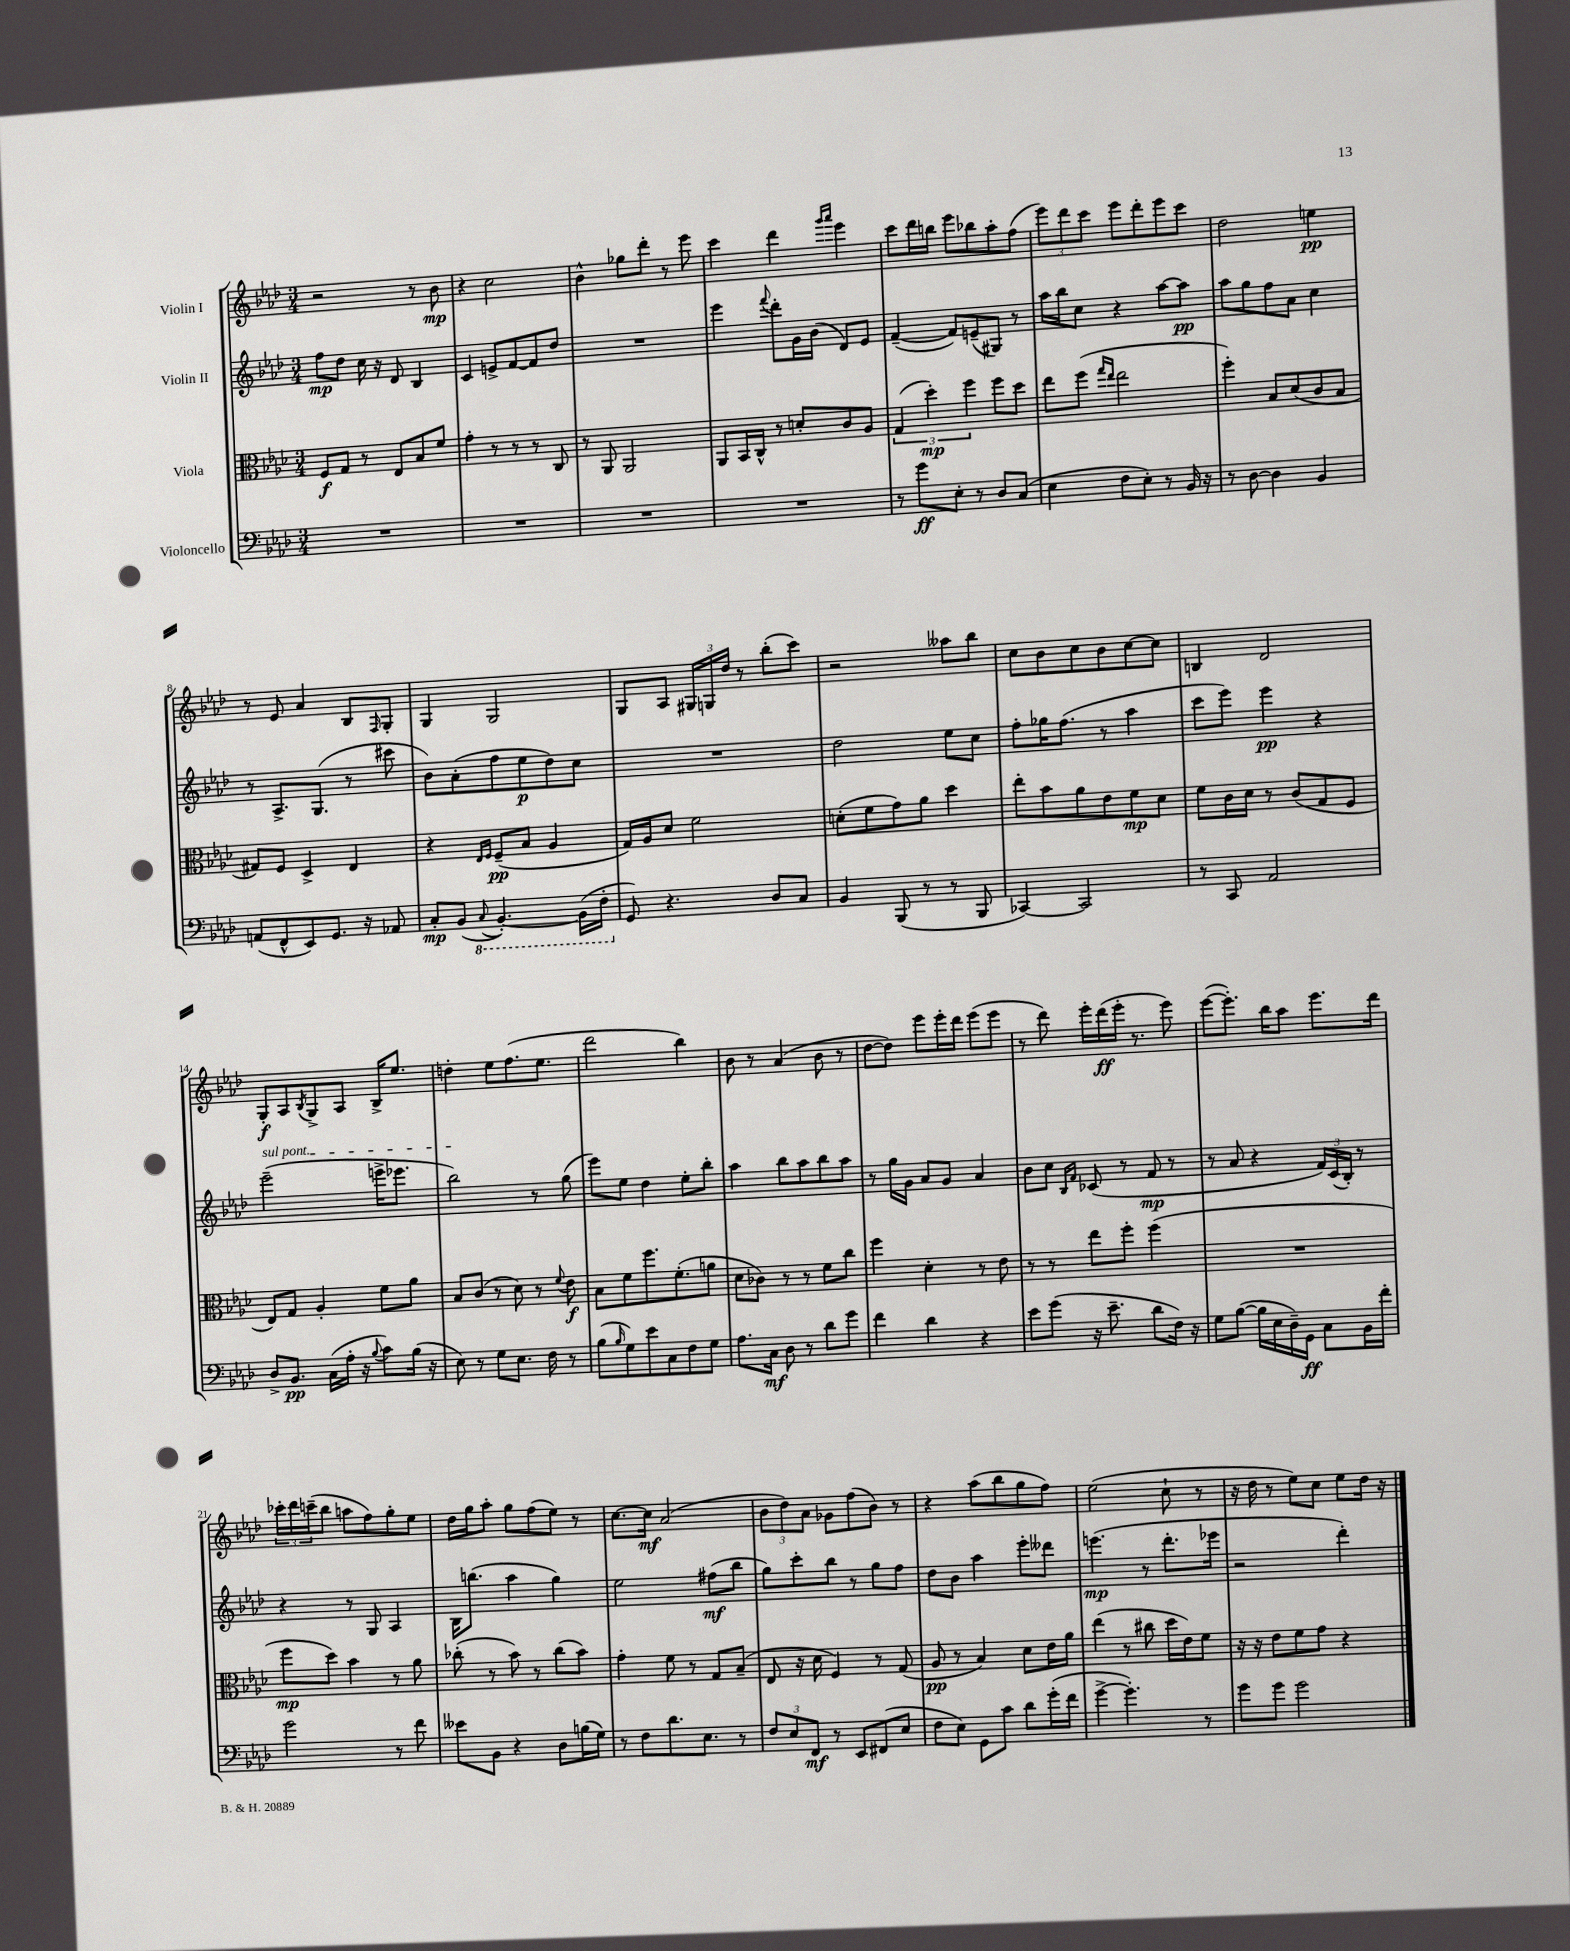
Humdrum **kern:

**kern	**kern	**kern	**kern
*staff4	*staff3	*staff2	*staff1
*clefF4	*clefC3	*clefG2	*clefG2
*k[b-e-a-d-]	*k[b-e-a-d-]	*k[b-e-a-d-]	*k[b-e-a-d-]
*M3/4	*M3/4	*M3/4	*M3/4
2.r	8F	8ff	2r
.	8G	8dd-	.
.	8r	16cc	.
.	.	16r	.
.	8E-	8d-	.
.	8B-	4B-	8r
.	8f	.	8b-
=	=	=	=
2.r	4g'	4c	4r
.	8r	8e^	2cc
.	8r	[8f	.
.	8r	8f]	.
.	8C	8dd-	.
=	=	=	=
2.r	8r	2.r	4b-^^
.	8AA-	.	.
.	2AA-	.	8gg-
.	.	.	8ddd-'
.	.	.	8r
.	.	.	8eee-
=	=	=	=
2.r	8AA-	4eee-	4ccc
.	16BB-	.	.
.	16C^^	.	.
.	.	8qqfff	.
.	8r	8ddd-'	4ddd-
.	8d'	16g	.
.	.	(16b-	.
.	.	.	16qqggg
.	.	.	16qqaaa-
.	8c	8d-)	4eee-
.	8A-	8e-	.
=	=	=	=
8r	(6G	([4f~	8ccc
8g	.	.	16ddd-
.	6dd-')	.	.
.	.	.	16bb
8E-'	.	8f])	8eee-
.	6ff	.	.
8r	.	(8e~	8bb-
8D-	8ff	8G#)	8aa-'
(8C	8dd-	8r	(8ff
=	=	=	=
4E-	8ee-	16aa-	12eee-)
.	.	16bb-	.
.	.	.	12ddd-
.	(8ff	8cc	.
.	.	.	12ccc
.	16qqgg	.	.
.	16qqee-	.	.
8F	2ee-	4r	8eee-
8E-')	.	.	8ddd-'
8r	.	[8aa-	8eee-
16BB-	.	8aa-]	8ccc
16r	.	.	.
=	=	=	=
8r	4ff')	8aa-	2dd-
[8D-	.	8gg	.
4D-]	8B-	8ff	.
.	(8d-	8a-	.
4BB-	8c	4cc	4ee
.	8B-	.	.
=	=	=	=
(8AA	8G#)	8r	8r
8FF^^	8F	8.A-^	8e-
8EE-)	4D-^	.	4a-
.	.	(8.G	.
8.GG	.	.	.
.	4E-	8r	8B-
16r	.	.	.
.	.	.	16qqF
8AA-	.	8ccc#	8G'
=	=	=	=
8C'	4r	8b-)	4G
(8BB-	.	(8a-'	.
.	16qqE-	.	.
8qqCC	16qqF	.	.
[4.BBB-')	(8F~	8ff	2G
.	8B-	8ee-	.
.	4A-	8dd-)	.
(16BBB-]	.	8cc	.
16FF'	.	.	.
=	=	=	=
8GG)	16G)	2.r	8G
.	16A-	.	.
4.r	8d-	.	8A-
.	2f	.	24G#
.	.	.	24G
.	.	.	24dd-
.	.	.	8r
8D-	.	.	(8bb-'
8C	.	.	8ccc)
=	=	=	=
4BB-	(8d'	2dd-	2r
.	8f	.	.
(8BBB-	8g)	.	.
8r	8a-	.	.
8r	4dd-	8ee-	8aa--
8BBB-	.	8cc	8bb-
=	=	=	=
[4CC-)	8ee-'	8ff'	8cc
.	8b-	16gg-	8b-
.	.	(8.ff	.
2CC-]	8a-	.	8cc
.	8e-	8r	8b-
.	8f	4aa-	[8cc
.	8d-	.	8cc]
=	=	=	=
8r	8f	8ccc	4B
8CC	16c	8eee-)	.
.	16d-	.	.
2AA-	8r	4eee-	2d-
.	(8c	.	.
.	8G	4r	.
.	8F	.	.
=	=	=	=
8D-^	8E-)	(2eee-~	8G'
8.BB-	8G	.	8A-
.	.	.	8qB-
.	4A-'	.	8G^
(16C	.	.	.
16A-'	.	.	8A-
16r	.	.	.
8qqB-	.	.	.
8c)	8f	16eee^	16B-^
.	.	8.eee-	8.ee-
(16B-	8a-	.	.
16r	.	.	.
=	=	=	=
8E-)	8B-	2bb-)	4dd'
8r	(8c	.	.
8G	8r	.	8ee-
8.E-	8d-)	.	(8.ff
.	8r	8r	.
16F	.	.	8.ee-
.	8qqf	.	.
8r	8e-	(8gg	.
=	=	=	=
(8B-	8B-	8eee-)	2ddd-
16qqB-	.	.	.
8G)	8f	8ee-	.
8e-	8.ff	4dd-	.
8C	.	.	.
.	(8.f'	.	.
8F	.	8ee-'	4bb-)
8G	8a	8bb-'	.
=	=	=	=
8.A-	8d-	4aa-	8b-
.	8c-)	.	8r
16C	.	.	.
8D-	8r	8bb-	(4a-
8r	8r	8aa-	.
8d-	8f	8bb-	8b-
8g	8cc	8aa-	8r
=	=	=	=
4f	4ff	8r	[8dd-
.	.	16gg	8dd-])
.	.	16g	.
4d-	4d-'	8a-	8eee-
.	.	8g	16eee-'
.	.	.	16ddd-
4r	8r	4a-	(8eee-
.	8e-	.	8eee-
=	=	=	=
8e-	8r	8b-	8r
(8g	8r	8cc	8ddd-)
.	.	16qqB-	.
.	.	16qqf	.
16r	8ee-	(8c-	16eee-'
8.e-~	.	.	(16ddd-
.	8ff'	8r	16eee-'
.	.	.	8.r
8d-	(4ff	8f	.
16F)	.	8r	8eee-)
16r	.	.	.
=	=	=	=
8G	2.r	8r	([8eee-
([8B-	.	8a-	8.eee-'])
16B-]	.	4r	.
16E-	.	.	16bb-
16D-~)	.	.	8aa-
16GG	.	.	.
8C	.	24f)	8.eee-
.	.	(24c	.
.	.	24B-')	.
16BB-	.	8r	.
16f'	.	.	16ddd-
=	=	=	=
2g	8ff	4r	24ccc-'
.	.	.	24ddd-
.	.	.	(24ccc~
.	8dd-)	.	8bb-
.	4b-	8r	8aa
.	.	8G	8ff)
8r	8r	4A-	8gg'
8f	8a-	.	8ee-
=	=	=	=
8e--	(8cc-'	16B-	16dd-
.	.	(8.bb	16gg
8BB-	8r	.	8aa-'
4r	8b-)	4aa-	8gg
.	8r	.	(8ff
8D-	(8cc-	4gg)	8ee-)
(16B	8b-)	.	8r
16G)	.	.	.
=	=	=	=
8r	4g'	2ee-	[8.cc
8F	.	.	.
.	.	.	16cc]
8.d-	8f	.	(2a-
.	8r	.	.
8.E-	.	.	.
.	8G	(8ff#	.
8r	(8B-~	8bb-	.
=	=	=	=
12F	8E-	8gg)	12b-
12E-	.	.	12dd-)
.	16r	8ccc'	.
12FF	.	.	12a-
.	16d-	.	.
8r	4F)	8bb-	8g-
8EE-	.	8r	(8ff
(8FF#	8r	8gg	8b-)
8E-	(8G	8ff	8r
=	=	=	=
8F	8A-	8dd-	4r
8E-)	8r	8b-	.
8GG	4B-)	4aa-	(8aa-
8c	.	.	8bb-
8d-	8d-	8eee-'	8gg
(16g'	16e-	8ddd--	8ff)
16f	16a-	.	.
=	=	=	=
[4g^	(4ee-	(4.eee	(2ee-
4.g'])	8r	.	.
.	8cc#	8r	.
.	16dd-	8.ddd-'	8cc`
.	16e-)	.	.
8r	8f	.	8r
.	.	16eee-	.
=	=	=	=
8g	16r	2r	16r
.	16r	.	16dd-
8g	8e-	.	8r
2g	8f	.	8ee-)
.	8g	.	8cc
.	4r	4ddd-')	8ee-
.	.	.	16dd-
.	.	.	16r
==	==	==	==
*-	*-	*-	*-
